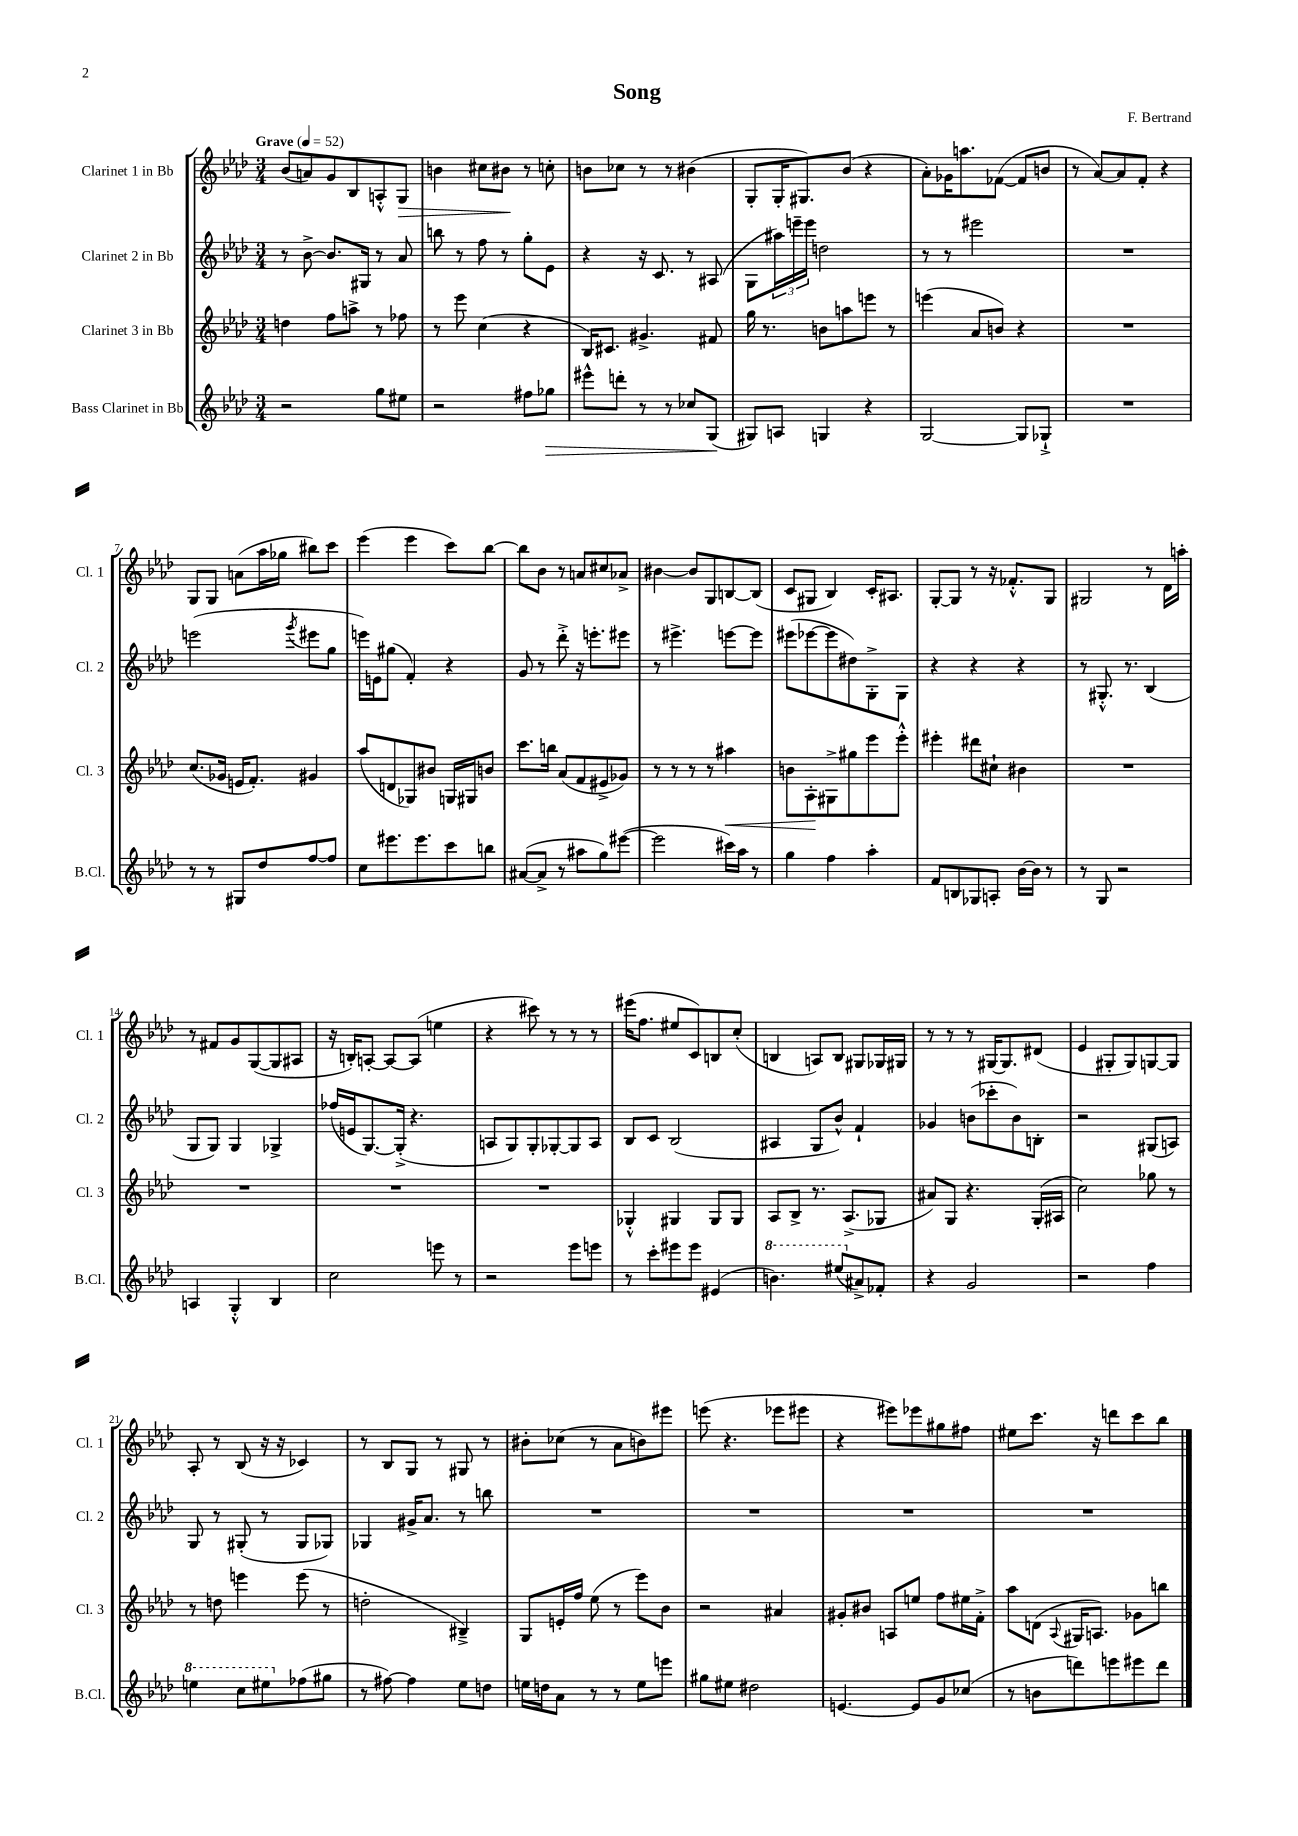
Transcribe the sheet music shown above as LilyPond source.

\header { title = "Song" composer = "F. Bertrand" }
<<
\new StaffGroup <<
\new Staff = "s0" \with { instrumentName = "Clarinet 1 in Bb" shortInstrumentName = "Cl. 1" } {
    \clef treble \key aes \major \numericTimeSignature \time 3/4 \tempo "Grave" 4 = 52
    bes'8( a'8) g'8 bes8 a8-.-^ g8\> |
    b'4 cis''8 bis'8\! r8 c''8-. |
    b'8 ces''8 r8 r8 bis'4( |
    g8-. g16-. gis8.) bes'8( r4 |
    aes'8-.) ges'16 a''8. fes'8~( fes'8 b'8 |
    r8 aes'8~) aes'8 f'8-. r4 |
    g8 g8 a'8( aes''16 ges''16 bis''8) c'''8 |
    ees'''4( ees'''4 c'''8) bes''8~ |
    bes''8 bes'8 r8 a'8 cis''8 aes'8-> |
    bis'4~ bis'8 g8 b8~ b8( |
    c'8 gis8 bes4) c'16-. ais8. |
    g8~-. g8 r8 r16 fes'8.-.-^ g8 |
    gis2 r8 des'16 a''16-. |
    r8 fis'8 g'8 g8~( g8 ais8 |
    r16 b16-.) a8~-. a8~ a8( e''4 |
    r4 cis'''8) r8 r8 r8 |
    eis'''16( f''8. eis''8 c'8) b8 c''8-.( |
    b4 a8) b8 gis8 ges16 gis16 |
    r8 r8 r8 gis16~ gis8. dis'8( |
    ees'4 gis8-. gis8) g8~ g8 |
    aes8-. r8 bes8( r16 r16 ces'4) |
    r8 bes8 g8 r8 gis8 r8 |
    bis'8-. ces''8( r8 aes'8 b'8) eis'''8 |
    e'''8( r4. ees'''8 eis'''8 |
    r4 eis'''8) ees'''8 gis''8 fis''8 |
    eis''8 c'''8. r16 d'''8 c'''8 bes''8 \bar "|." |
}
\new Staff = "s1" \with { instrumentName = "Clarinet 2 in Bb" shortInstrumentName = "Cl. 2" } {
    \clef treble \key aes \major \numericTimeSignature \time 3/4
    r8 bes'8~-> bes'8. gis16 r8 aes'8 |
    b''8 r8 f''8 r8 g''8-. ees'8 |
    r4 r16 c'8. r8 ais8( |
    g8 \tuplet 3/2 { ais''16) e'''16-- e'''16 } d''2 |
    r8 r8 eis'''2 |
    R2. |
    e'''2( \acciaccatura { g'''8 } eis'''8 g''8 |
    e'''16) e'16 gis''8( f'4-.) r4 |
    g'8 r8 des'''8-.-> r16 e'''8.-. eis'''8 |
    r8 eis'''4.-> e'''8~ e'''8 |
    eis'''8( ees'''8~ ees'''8 dis''8) g8-.-> g8 |
    r4 r4 r4 |
    r8 gis8.-.-^ r8. bes4( |
    g8 g8) g4 ges4-> |
    fes''16( e'16 g8.~) g16-.->( r4. |
    a8 g8) g8-. ges8~-. ges8 a8 |
    bes8 c'8 bes2( |
    ais4 g8 bes'8-^) f'4-! |
    ges'4 b'8( ces'''8-. b'8) b8-. |
    r2 gis8( a8) |
    g8 r8 gis8-.( r8 gis8 ges8) |
    ges4 gis'16-> aes'8. r8 b''8 |
    R2. |
    R2. |
    R2. |
    R2. \bar "|." |
}
\new Staff = "s2" \with { instrumentName = "Clarinet 3 in Bb" shortInstrumentName = "Cl. 3" } {
    \clef treble \key aes \major \numericTimeSignature \time 3/4
    d''4 f''8 a''8-> r8 fes''8 |
    r8 ees'''8 c''4( r4 |
    bes16) cis'8. gis'4.-> fis'8 |
    g''16 r8. b'8 a''8 e'''8 r8 |
    e'''4( aes'8 b'8) r4 |
    R2. |
    c''8.( ges'16 e'16 f'8.-.) gis'4 |
    aes''8( d'8 ges8) bis'8 g16 gis16 b'8 |
    c'''8. b''16 aes'8( f'8 eis'8-> ges'8) |
    r8 r8 r8 r8 ais''4\< |
    b'8 aes8-.\! gis8-> gis''8 ees'''8 ees'''8-.-^ |
    eis'''4-. dis'''8 cis''8-! bis'4 |
    R2. |
    R2. |
    R2. |
    R2. |
    ges4-.-^ gis4 gis8 gis8 |
    aes8 bes8-> r8. aes8.->( ges8 |
    ais'8) g8 r4. g16-.( ais16 |
    c''2) ges''8 r8 |
    r8 d''8 e'''4 e'''8( r8 |
    d''2-. bis4--->) |
    g8 e'16-. f''16 ees''8( r8 ees'''8) bes'8 |
    r2 ais'4 |
    gis'8-. bis'8 a8 e''8 f''8 eis''16 f'16-.-> |
    aes''8 d'8( \appoggiatura { aes8 } gis16 a8.) ges'8 b''8 \bar "|." |
}
\new Staff = "s3" \with { instrumentName = "Bass Clarinet in Bb" shortInstrumentName = "B.Cl." } {
    \clef treble \key aes \major \numericTimeSignature \time 3/4
    r2 g''8 eis''8 |
    r2 fis''8 ges''8\> |
    eis'''8-^ d'''8-. r8 r8 ces''8 g8\!( |
    gis8) a8 g4 r4 |
    g2~ g8 ges8-!-> |
    R2. |
    r8 r8 gis8 des''8 f''8~ f''8 |
    c''8 eis'''8. eis'''8. c'''8 b''8 |
    ais'8~( ais'8-> r8 ais''8 g''8) eis'''8~( |
    eis'''2 cis'''16) aes''16 r8 |
    g''4 f''4 aes''4-. |
    f'8 b8 ges8 a8-. bes'16~ bes'16 r8 |
    r8 g8 r2 |
    a4 g4-.-^ bes4 |
    c''2 e'''8 r8 |
    r2 ees'''8 e'''8 |
    r8 c'''8-. eis'''8 eis'''8 eis'4( |
    \ottava #1 b''4.) eis'''8( \ottava #0 ais'8->) fes'8-. |
    r4 g'2 |
    r2 f''4 |
    \ottava #1 e'''4 c'''8 eis'''8 \ottava #0 fes''8( gis''8 |
    r8 fis''8~) fis''4 ees''8 d''8 |
    e''16 d''16 aes'8 r8 r8 e''8 e'''8 |
    gis''8 eis''8 dis''2 |
    e'4.~ e'8 g'8 ces''8( |
    r8 b'8 d'''8) e'''8 eis'''8 d'''8 \bar "|." |
}
>>
>>
